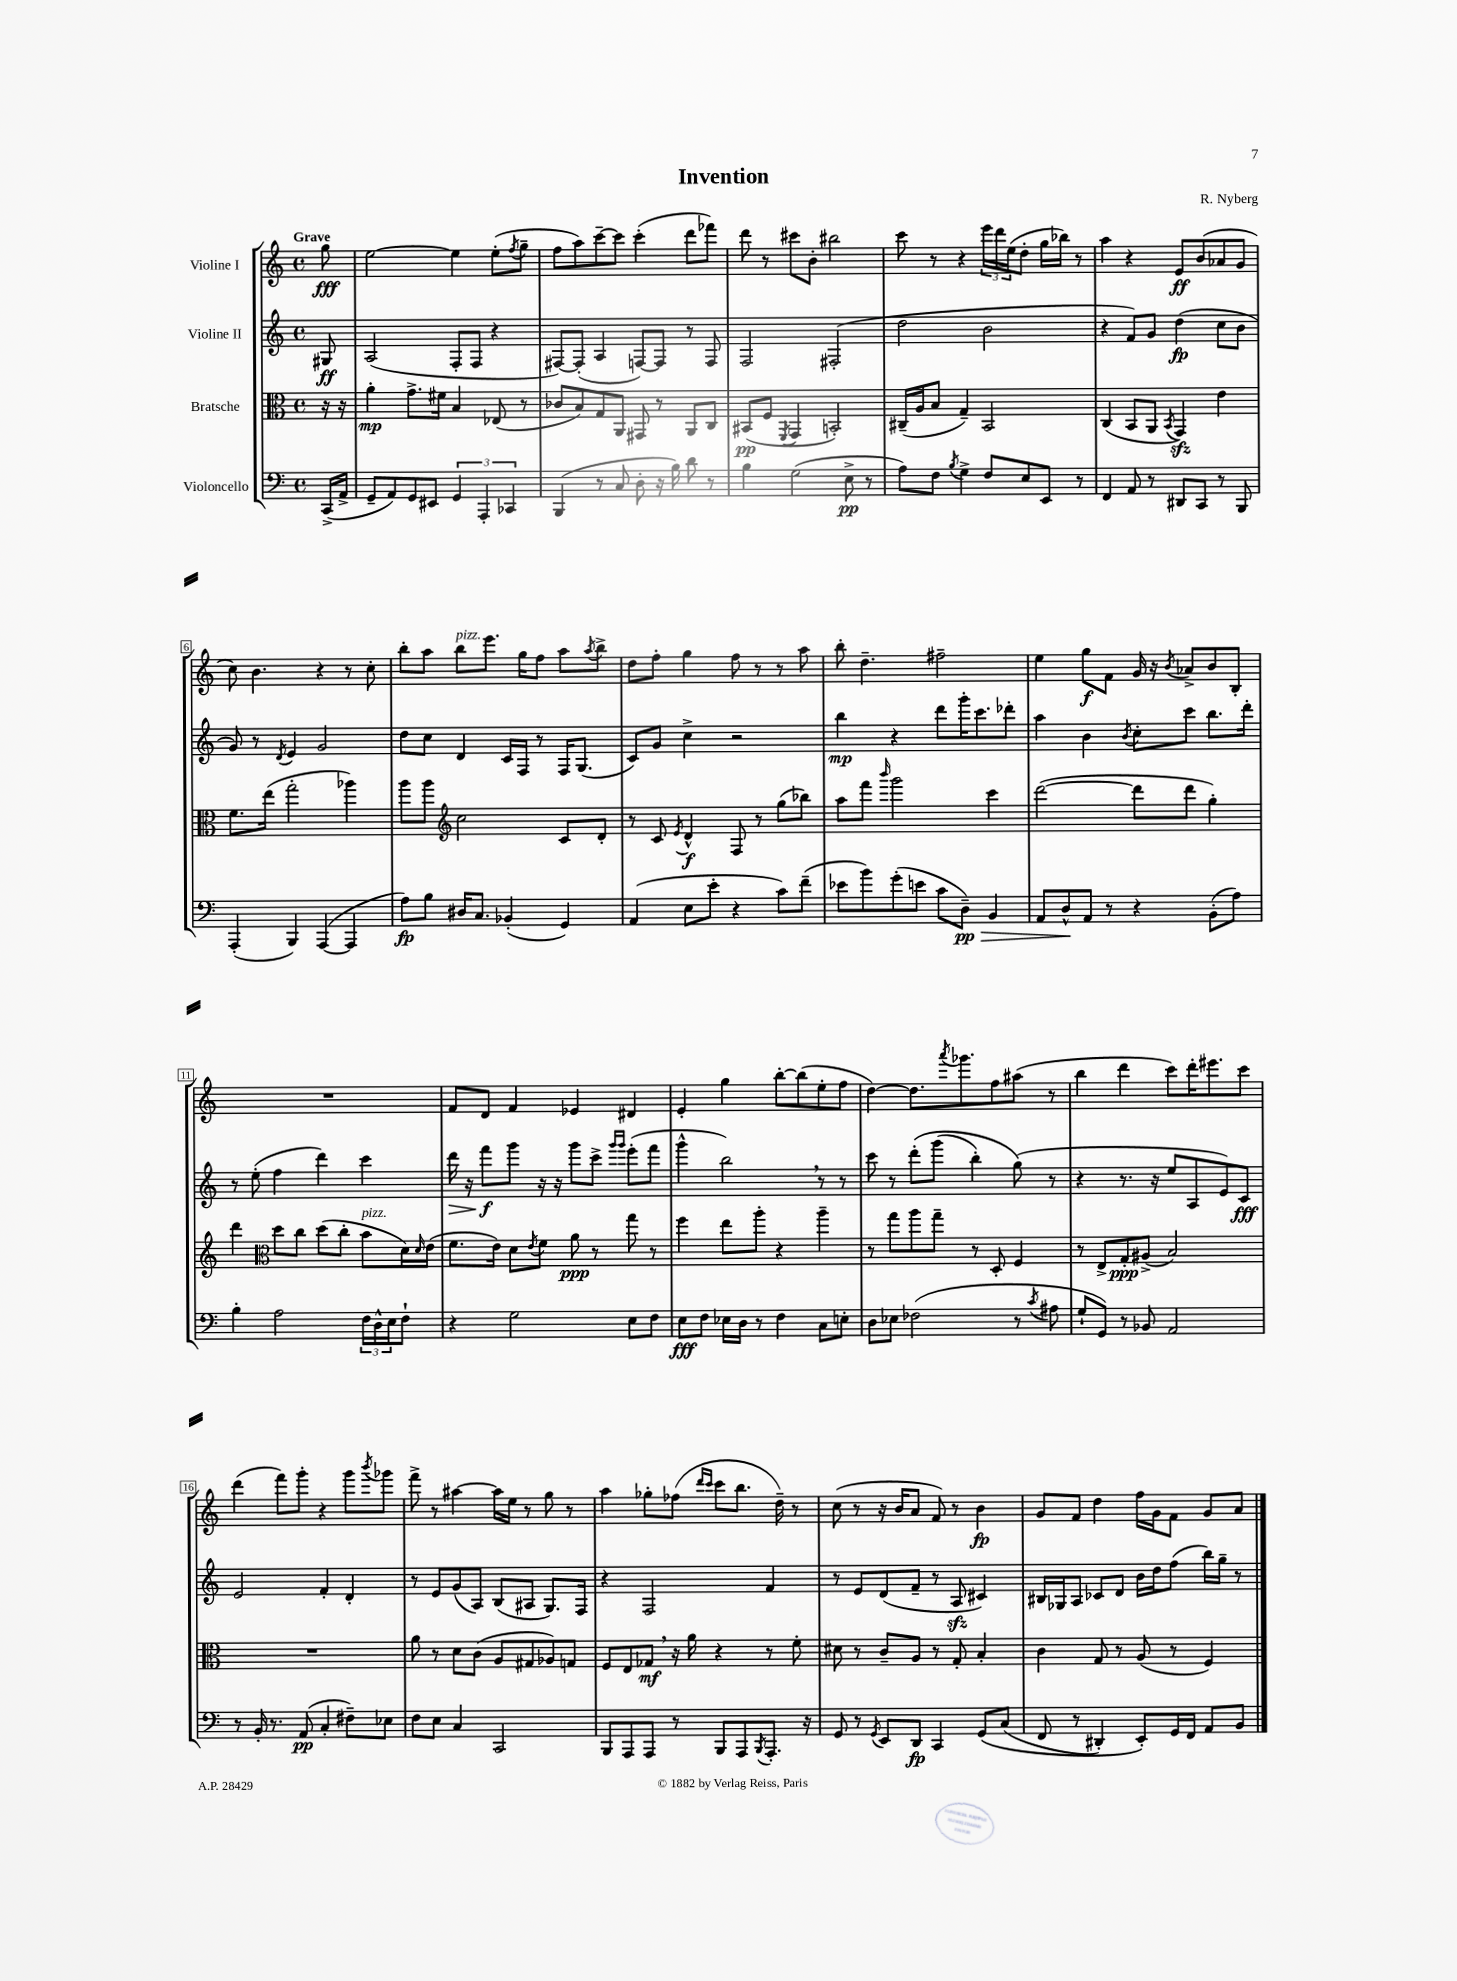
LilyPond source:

\header { title = "Invention" composer = "R. Nyberg" }
<<
\new StaffGroup <<
\new Staff = "s0" \with { instrumentName = "Violine I" } {
    \clef treble \key c \major \defaultTimeSignature \time 4/4 \partial 8 \tempo "Grave"
    g''8\fff |
    e''2~ e''4 e''8-.( \acciaccatura { f''8 } g''8-- |
    f''8 a''8) c'''8~-- c'''8 c'''4-.( d'''8 fes'''8) |
    d'''8 r8 cis'''8 b'8-. bis''2 |
    c'''8 r8 r4 \tuplet 3/2 { e'''16 d'''16 e''16( } d''8-. g''16 bes''16) r8 |
    a''4 r4 e'8\ff b'8( aes'8 g'8 |
    c''8) b'4. r4 r8 c''8-. |
    b''8-. a''8 b''8^\markup { \italic "pizz." } e'''8. g''16 f''8 a''8 \acciaccatura { a''8 } b''8-> |
    d''8 f''8-. g''4 f''8 r8 r8 a''8 |
    b''8-. d''4.-- fis''2-- |
    e''4 g''8\f f'8 g'16 r16 \acciaccatura { b'8 } aes'8-> b'8 b8-. |
    R1 |
    f'8 d'8 f'4 ees'4 dis'4 |
    e'4-. g''4 b''8~-. b''8( e''8-. f''8 |
    d''4~) d''8. \acciaccatura { a'''8 } ges'''8. f''8 ais''8( r8 |
    b''4 d'''4 c'''8) d'''16-. eis'''8. c'''8 |
    d'''4( f'''8) g'''8-. r4 g'''8 \acciaccatura { b'''8 } ges'''8 |
    f'''8-> r8 ais''4~ ais''16 e''16 r8 g''8 r8 |
    a''4 ges''8-. fes''8( \grace { d'''16 c'''16 } c'''8 b''8. d''16--) r8 |
    c''8( r8 r16 b'16 a'8 f'8) r8 b'4\fp |
    g'8 f'8 d''4 f''16 g'16 f'8 g'8 a'8 \bar "|." |
}
\new Staff = "s1" \with { instrumentName = "Violine II" } {
    \clef treble \key c \major \defaultTimeSignature \time 4/4 \partial 8
    gis8\ff |
    a2( f8-. f8 r4 |
    fis8~) fis8-.( a4 f8~) f8 r8 f8 |
    f2 fis2-.( |
    d''2 b'2 |
    r4 f'8) g'8 d''4\fp( c''8 b'8 |
    g'8) r8 \acciaccatura { d'8 } e'4 g'2 |
    d''8 c''8 d'4 c'16 f16 r8 f16 g8.( |
    c'8) g'8 c''4-> r2 |
    b''4\mp r4 d'''8 g'''16-. c'''8. des'''8-. |
    a''4 b'4 \acciaccatura { b'8 } c''8-. c'''8 b''8. d'''16-. |
    r8 e''8-.( f''4 d'''4) c'''4 |
    d'''16\> r16 f'''8\f\! g'''8 r16 r16 g'''8 c'''8-> \grace { g'''16 g'''16 } e'''8-.( f'''8 |
    g'''4-^ b''2) \breathe r8 r8 |
    c'''8 r8 d'''8-.\( g'''8( b''4-.) g''8(\) r8 |
    r4 r8. r16 e''8 a8 e'8) c'8\fff |
    e'2 f'4-. d'4-. |
    r8 e'8 g'8( a8) b8( ais8 g8.) f16 |
    r4 f2 f'4 |
    r8 e'8 d'8( f'8-- r8 a8\sfz cis'4) |
    bis16 ges16 a8 ces'8 d'8 b'16 d''16 f''8( b''16) g''16-- r8 \bar "|." |
}
\new Staff = "s2" \with { instrumentName = "Bratsche" } {
    \clef alto \key c \major \defaultTimeSignature \time 4/4 \partial 8
    r16 r16 |
    a'4-.\mp g'8.-> fis'16 b4 ees8( r8 |
    ces'8 b8) g8 a,8 gis,8 r8 a,8 c8 |
    bis,8\pp( f8 \acciaccatura { f,8 } g,4 b,2-.) |
    cis16--( a16 b8 g4--) b,2 |
    c4( b,8 a,8 \acciaccatura { b,8 } g,4\sfz) e'4 |
    f'8. e''16( g''2-. aes''4) |
    a''8 a''8 \clef treble c''2 c'8 d'8-. |
    r8 c'8 \acciaccatura { e'8 } d'4-^\f f8 r8 g''8( bes''8) |
    a''8 f'''8 \grace { b'''16 } g'''2 c'''4 |
    d'''2~( d'''8 d'''8 g''4-.) |
    d'''4 \clef alto d''8 c''8 d''8( c''8-. b'8^\markup { \italic "pizz." } d'16) \grace { d'16 } e'16( |
    f'8. e'16) d'8 \acciaccatura { e'8 } f'8 a'8\ppp r8 g''8 r8 |
    f''4 e''8 a''8-. r4 a''4-- |
    r8 g''8 a''8 g''8-- r8 d8-. f4 |
    r8 e8-> g8-.\ppp ais8->( b2) |
    R1 |
    a'8 r8 d'8 c'8( a8 gis8 aes8) g8 |
    f8 e8 ges8\mf \breathe r16 a'16 r4 r8 f'8-. |
    dis'8 r8 c'8-- a8 r8 g8-. b4-. |
    c'4 g8 r8 a8( r8 f4) \bar "|." |
}
\new Staff = "s3" \with { instrumentName = "Violoncello" } {
    \clef bass \key c \major \defaultTimeSignature \time 4/4 \partial 8
    c,16->( a,16-> |
    g,8-- a,8) g,8 eis,8 \tuplet 3/2 { g,4 a,,4-. ces,4 } |
    b,,4( r8 c8 d8-. r16 b16) d'8 r8 |
    b4 g2( e8->\pp r8 |
    a8) f8 \acciaccatura { b8 } g4-> f8 e8 e,8 r8 |
    f,4 a,8 r8 dis,8 c,8 r8 b,,8 |
    a,,4-.( b,,4) a,,4~( a,,4 |
    a8\fp) b8 dis16 c8. bes,4-.( g,4) |
    a,4( e8 e'8-. r4 c'8) f'8--( |
    ees'8 b'8) g'8-.( e'8 c'8 d8--\pp\>) b,4 |
    a,8 d8-^\! a,8 r8 r4 b,8-.( a8) |
    b4-. a2 \tuplet 3/2 { f16 d16-^ e16 } f8-! |
    r4 g2 e8 f8 |
    e8\fff f8 ees16 d16 r8 f4 c8 e8-. |
    d8 ees8 fes2( r8 \acciaccatura { c'8 } ais8 |
    g8-! g,8) r8 bes,8 a,2 |
    r8 b,16-. r8. a,8\pp( c4-. fis8--) ees8 |
    f8 e8 c4 c,2 |
    b,,8 a,,8 a,,8 r8 b,,8 a,,8 \acciaccatura { b,,8 } a,,8.-. r16 |
    g,8 r8 \acciaccatura { g,8 } e,8 d,8\fp c,4 g,8\( c8( |
    f,8 r8 dis,4-.) e,8-.\) g,16 f,16 a,8 b,8 \bar "|." |
}
>>
>>
\layout { \context { \Score \override BarNumber.stencil = #(make-stencil-boxer 0.1 0.3 ly:text-interface::print) } }
